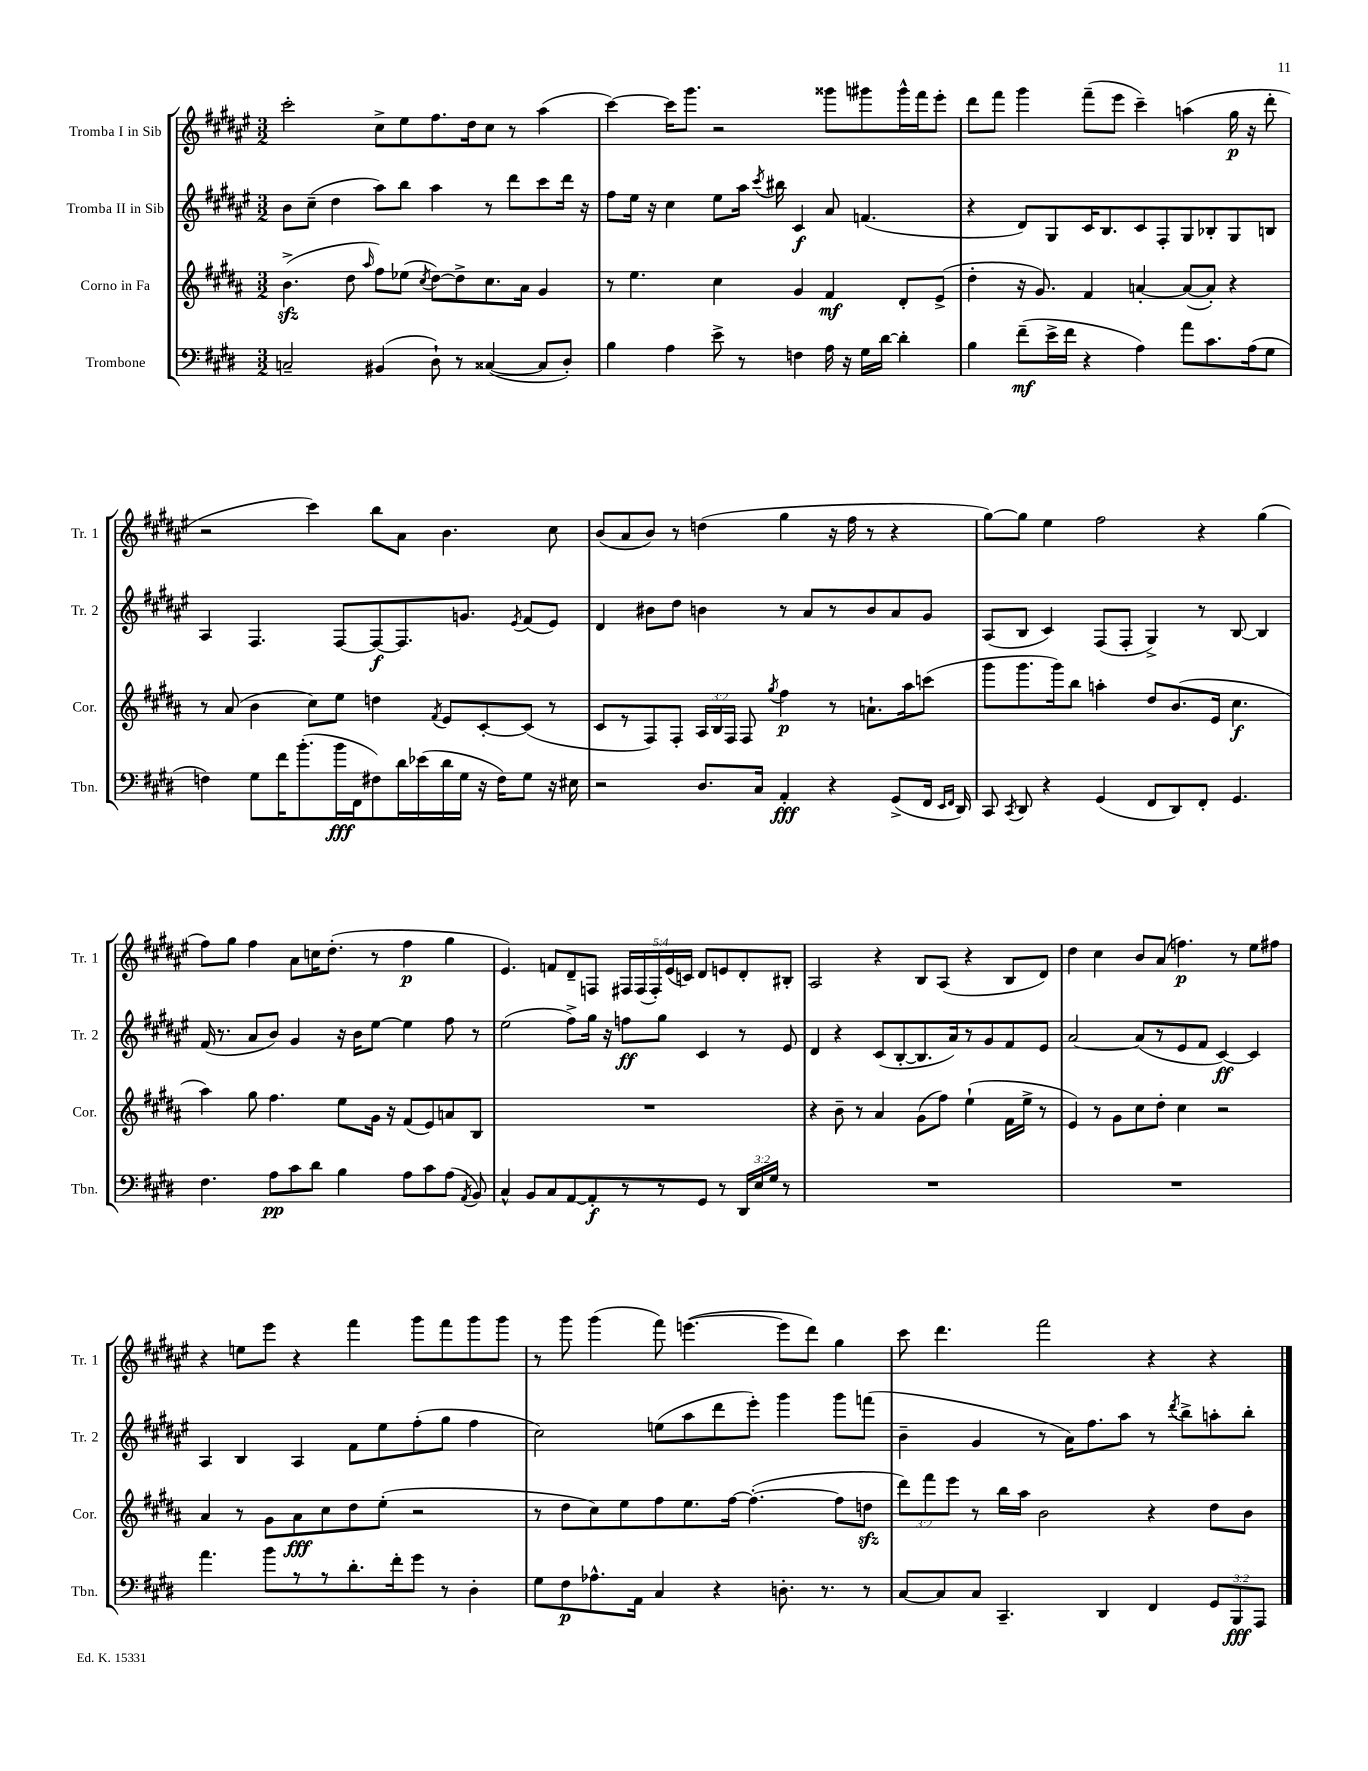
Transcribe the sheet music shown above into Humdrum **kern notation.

**kern	**dynam	**kern	**dynam	**kern	**dynam	**kern	**dynam
*part4	*part4	*part3	*part3	*part2	*part2	*part1	*part1
*staff4	*staff4	*staff3	*staff3	*staff2	*staff2	*staff1	*staff1
*I"Trombone	*	*I"Corno in Fa	*	*I"Tromba II in Sib	*	*I"Tromba I in Sib	*
*I'Tbn.	*	*I'Cor.	*	*I'Tr. 2	*	*I'Tr. 1	*
*clefF4	*	*clefG2	*	*clefG2	*	*clefG2	*
*k[f#c#g#d#]	*	*k[f#c#g#d#a#]	*	*k[f#c#g#d#a#e#]	*	*k[f#c#g#d#a#e#]	*
*M3/2	*	*M3/2	*	*M3/2	*	*M3/2	*
=3	=3	=3	=3	=3	=3	=3	=3
2Cn~/	.	(4.bzz^\	.	8b\L	.	2ccc#'\	.
.	.	.	.	(8cc#~\J	.	.	.
.	.	.	.	4dd#\	.	.	.
.	.	8dd#\	.	.	.	.	.
.	.	16qqaa#/	.	.	.	.	.
(4BB#X/	.	8ff#\L)	.	8aa#\L)	.	8cc#^\L	.
.	.	(8ee-X\J	.	8bb\J	.	8ee#\	.
.	.	8qcc#/	.	.	.	.	.
8D#`\)	.	[8dd#\L)	.	4aa#\	.	8.ff#\	.
8r	.	8dd#^\]	.	.	.	.	.
.	.	.	.	.	.	16dd#\k	.
([4C##X/	.	8.cc#\	.	8r	.	8cc#\J	.
.	.	.	.	8ddd#\L	.	8r	.
.	.	16a#\Jk	.	.	.	.	.
8C##/L]	.	4g#/	.	8ccc#\	.	(4aa#\	.
8D#'/J)	.	.	.	16ddd#\Jk	.	.	.
.	.	.	.	16r	.	.	.
=4	=4	=4	=4	=4	=4	=4	=4
4B\	.	8r	.	8ff#\L	.	[4ccc#\)	.
.	.	4.ee\	.	16ee#\Jk	.	.	.
.	.	.	.	16r	.	.	.
4A\	.	.	.	4cc#\	.	16ccc#\KL]	.
.	.	.	.	.	.	8.ggg#\J	.
8e^\	.	4cc#\	.	8ee#\L	.	2r	.
8r	.	.	.	16aa#\Jk	.	.	.
.	.	.	.	8qccc#/	.	.	.
.	.	.	.	16bb#X\	.	.	.
4Fn\	.	4g#/	.	4c#/	f	.	.
16A\	.	4f#/	mf	8a#/	.	8ggg##X\L	.
16r	.	.	.	.	.	.	.
16G#\LL	.	.	.	(4.fn/	.	8ggg#X\	.
[16d#\JJ	.	.	.	.	.	.	.
4d#'\]	.	8d#'/L	.	.	.	16ggg#^^\L	.
.	.	.	.	.	.	16fff#\J	.
.	.	(8e^/J	.	.	.	8eee#'\J	.
=5	=5	=5	=5	=5	=5	=5	=5
4B\	.	4dd#'\	.	4r	.	8ddd#\L	.
.	.	.	.	.	.	8fff#\J	.
(8f#~\L	mf	16r	.	8d#/L)	.	4ggg#\	.
.	.	8.g#/)	.	.	.	.	.
16e^\L	.	.	.	8G#/	.	.	.
16f#\JJ	.	.	.	.	.	.	.
4r	.	4f#/	.	16c#/K	.	(8fff#~\L	.
.	.	.	.	8.B/	.	.	.
.	.	.	.	.	.	8eee#\J	.
4A\)	.	[4an'/	.	8c#/	.	4ccc#~\)	.
.	.	.	.	8F#'/	.	.	.
8a\L	.	(8a/L_	.	8G#/	.	(4aan\	.
8.c#\	.	8a'/J])	.	8B-X'/	.	.	.
.	.	4r	.	8G#/	.	16gg#\	p
(16A\k	.	.	.	.	.	16r	.
8G#\J	.	.	.	8Bn/J	.	8ddd#'\	.
!!LO:LB:g=z
=6	=6	=6	=6	=6	=6	=6	=6
4Fn\)	.	8r	.	4A#/	.	2r	.
.	.	(8a#/	.	.	.	.	.
8G#\L	.	4b\	.	4.F#/	.	.	.
16f#\K	.	.	.	.	.	.	.
(8.b'\	.	.	.	.	.	.	.
.	.	8cc#\L)	.	.	.	4ccc#\)	.
16b\L	fff	8ee\J	.	[8F#/L	.	.	.
16FF#\J	.	.	.	.	.	.	.
8F#X\)	.	4ddn\	.	8F#/_	f	8bb\L	.
16d#\L	.	.	.	8.F#/]	.	8a#\J	.
(16e-X\	.	.	.	.	.	.	.
.	.	8qf#/	.	.	.	.	.
16d#\	.	8e/L	.	.	.	4.b\	.
16G#\JJ	.	.	.	8.gn/J	.	.	.
16r	.	[8c#'/	.	.	.	.	.
16F#\KL)	.	.	.	.	.	.	.
.	.	.	.	8qe#/	.	.	.
8G#\J	.	(8c#/J]	.	(8f#/L	.	.	.
16r	.	8r	.	8e#/J)	.	8cc#\	.
16E#X\	.	.	.	.	.	.	.
=7	=7	=7	=7	=7	=7	=7	=7
2r	.	8c#/L	.	4d#/	.	(8b/L	.
.	.	8r	.	.	.	8a#/	.
.	.	8F#/)	.	8b#X\L	.	8b/J)	.
.	.	8F#'/J	.	8dd#\J	.	8r	.
8.D#/L	.	24A#/LL	.	4bn\	.	(4ddn\	.
.	.	24B/	.	.	.	.	.
.	.	24F#/JJ	.	.	.	.	.
.	.	8F#/	.	.	.	.	.
16C#/Jk	.	.	.	.	.	.	.
.	.	8qgg#/	.	.	.	.	.
4AA'/	fff	4ff#\	p	8r	.	4gg#\	.
.	.	.	.	8a#/L	.	.	.
4r	.	8r	.	8r	.	16r	.
.	.	.	.	.	.	16ff#\	.
.	.	8.an`\L	.	8b/	.	8r	.
(8GG#^/L	.	.	.	8a#/	.	4r	.
.	.	16aa#\k	.	.	.	.	.
16FF#/Jk	.	(8cccn\J	.	8g#/J	.	.	.
16qqEE/LL	.	.	.	.	.	.	.
16qqFF#/JJ	.	.	.	.	.	.	.
16DD#/)	.	.	.	.	.	.	.
=8	=8	=8	=8	=8	=8	=8	=8
8CC#/	.	8ggg#\L	.	(8A#/L	.	[8gg#\L)	.
8qCC#/	.	.	.	.	.	.	.
8DD#/	.	8.ggg#\	.	8B/J	.	8gg#\J]	.
4r	.	.	.	4c#/)	.	4ee#\	.
.	.	16ggg#\k)	.	.	.	.	.
.	.	8bb\J	.	.	.	.	.
(4GG#/	.	4aan'\	.	(8F#/L	.	2ff#\	.
.	.	.	.	8F#'/J	.	.	.
8FF#/L	.	8dd#/L	.	4G#^/)	.	.	.
8DD#/)	.	(8.b/	.	.	.	.	.
8FF#'/J	.	.	.	8r	.	4r	.
.	.	16e/Jk	.	.	.	.	.
4.GG#/	.	4.cc#\	f	[8B/	.	.	.
.	.	.	.	4B/]	.	(4gg#\	.
!!LO:LB:g=z
=9	=9	=9	=9	=9	=9	=9	=9
4.F#\	.	4aa#\)	.	(16f#/	.	8ff#\L)	.
.	.	.	.	8.r	.	.	.
.	.	.	.	.	.	8gg#\J	.
.	.	8gg#\	.	8a#/L	.	4ff#\	.
8A\L	pp	4.ff#\	.	8b/J)	.	.	.
8c#\	.	.	.	4g#/	.	8a#\L	.
8d#\J	.	.	.	.	.	16ccn\K	.
.	.	.	.	.	.	(8.dd#'\J	.
4B\	.	8ee\L	.	16r	.	.	.
.	.	.	.	16b\KL	.	.	.
.	.	16g#\Jk	.	[8ee#\J	.	8r	.
.	.	16r	.	.	.	.	.
8A\L	.	(8f#/L	.	4ee#\]	.	4ff#\	p
8c#\	.	8e/)	.	.	.	.	.
(8A\J	.	8an/	.	8ff#\	.	4gg#\	.
8qAA/	.	.	.	.	.	.	.
8BB/)	.	8B/J	.	8r	.	.	.
=10	=10	=10	=10	=10	=10	=10	=10
4C#^^/	.	1.r	.	(2ee#\	.	4.e#/)	.
8BB/L	.	.	.	.	.	.	.
8C#/	.	.	.	.	.	8fn/L	.
[8AA/	.	.	.	8ff#^\L)	.	8d#~/	.
8AA'/]	f	.	.	16gg#\Jk	.	8Fn/J	.
.	.	.	.	16r	.	.	.
8r	.	.	.	8ffn\L	ff	20F#X/LL	.
.	.	.	.	.	.	(20F#/	.
.	.	.	.	.	.	20F#'/)	.
8r	.	.	.	8gg#\J	.	.	.
.	.	.	.	.	.	(20e#/	.
.	.	.	.	.	.	20cn/JJ)	.
8GG#/J	.	.	.	4c#/	.	8d#/L	.
8r	.	.	.	.	.	8en/	.
24DD#/LL	.	.	.	8r	.	8d#'/	.
24E/	.	.	.	.	.	.	.
24G#/JJ	.	.	.	.	.	.	.
8r	.	.	.	8e#/	.	8B#X'/J	.
=11	=11	=11	=11	=11	=11	=11	=11
1.r	.	4r	.	4d#/	.	2A#/	.
.	.	8b~\	.	4r	.	.	.
.	.	8r	.	.	.	.	.
.	.	4a#/	.	(8c#/L	.	4r	.
.	.	.	.	[8B'/	.	.	.
.	.	(8g#\L	.	8.B/]	.	8B/L	.
.	.	8ff#\J)	.	.	.	(8A#/J	.
.	.	.	.	16a#/k)	.	.	.
.	.	(4ee`\	.	8r	.	4r	.
.	.	.	.	8g#/	.	.	.
.	.	16f#\LL	.	8f#/	.	8B/L	.
.	.	16ee^\JJ	.	.	.	.	.
.	.	8r	.	8e#/J	.	8d#/J)	.
=12	=12	=12	=12	=12	=12	=12	=12
1.r	.	4e/)	.	[2a#/	.	4dd#\	.
.	.	8r	.	.	.	4cc#\	.
.	.	8g#\L	.	.	.	.	.
.	.	8cc#\	.	(8a#/L]	.	8b/L	.
.	.	8dd#'\J	.	8r	.	(8a#/J	.
.	.	4cc#\	.	8e#/	.	4.ffn\)	p
.	.	.	.	8f#/J	.	.	.
.	.	2r	.	[4c#/)	ff	.	.
.	.	.	.	.	.	8r	.
.	.	.	.	4c#/]	.	8ee#\L	.
.	.	.	.	.	.	8ff#X\J	.
!!LO:LB:g=z
=13	=13	=13	=13	=13	=13	=13	=13
4.a\	.	4a#/	.	4A#/	.	4r	.
.	.	8r	.	4B/	.	8een\L	.
8b\L	.	8g#\L	.	.	.	8eee#\J	.
8r	.	8a#\	fff	4A#/	.	4r	.
8r	.	8cc#\	.	.	.	.	.
8.d#'\	.	8dd#\	.	8f#\L	.	4fff#\	.
.	.	(8ee'\J	.	8ee#\	.	.	.
16f#'\k	.	.	.	.	.	.	.
8g#\J	.	2r	.	(8ff#'\	.	8ggg#\L	.
8r	.	.	.	8gg#\J	.	8fff#\	.
4D#'\	.	.	.	4ff#\	.	8ggg#\	.
.	.	.	.	.	.	8ggg#\J	.
=14	=14	=14	=14	=14	=14	=14	=14
8G#\L	.	8r	.	2cc#\)	.	8r	.
8F#\	p	8dd#\L	.	.	.	8ggg#\	.
8.A-X^^\	.	8cc#\)	.	.	.	(4ggg#\	.
.	.	8ee\	.	.	.	.	.
16AA\Jk	.	.	.	.	.	.	.
4C#/	.	8ff#\	.	(8een\L	.	8fff#\)	.
.	.	8.ee\	.	8aa#\	.	([4.eeen\	.
4r	.	.	.	8ddd#\	.	.	.
.	.	[16ff#\Jk	.	.	.	.	.
.	.	(4.ff#'\_	.	8eee#'\J)	.	.	.
8.Dn'\	.	.	.	4ggg#\	.	8eee\L]	.
.	.	.	.	.	.	8ddd#\J)	.
8.r	.	.	.	.	.	.	.
.	.	8ff#\L]	.	8ggg#\L	.	4gg#\	.
8r	.	8ddnzz\J	.	(8fffn\J	.	.	.
=15	=15	=15	=15	=15	=15	=15	=15
[8C#/L	.	12ddd#\L)	.	4b~\	.	8ccc#\	.
.	.	12fff#\	.	.	.	.	.
8C#/]	.	.	.	.	.	4.ddd#\	.
.	.	12eee\J	.	.	.	.	.
8C#/J	.	8r	.	4g#/	.	.	.
4.CC#~/	.	16bb\LL	.	.	.	.	.
.	.	16aa#\JJ	.	.	.	.	.
.	.	2b\	.	8r	.	2fff#\	.
.	.	.	.	16a#\KL)	.	.	.
.	.	.	.	8.ff#\	.	.	.
4DD#/	.	.	.	.	.	.	.
.	.	.	.	8aa#\J	.	.	.
4FF#/	.	4r	.	8r	.	4r	.
.	.	.	.	8qddd#/	.	.	.
.	.	.	.	8bb^\L	.	.	.
12GG#/L	.	8dd#\L	.	8aan'\	.	4r	.
12BBB/	fff	.	.	.	.	.	.
.	.	8b\J	.	8bb'\J	.	.	.
12AAA/J	.	.	.	.	.	.	.
==	==	==	==	==	==	==	==
*-	*-	*-	*-	*-	*-	*-	*-
